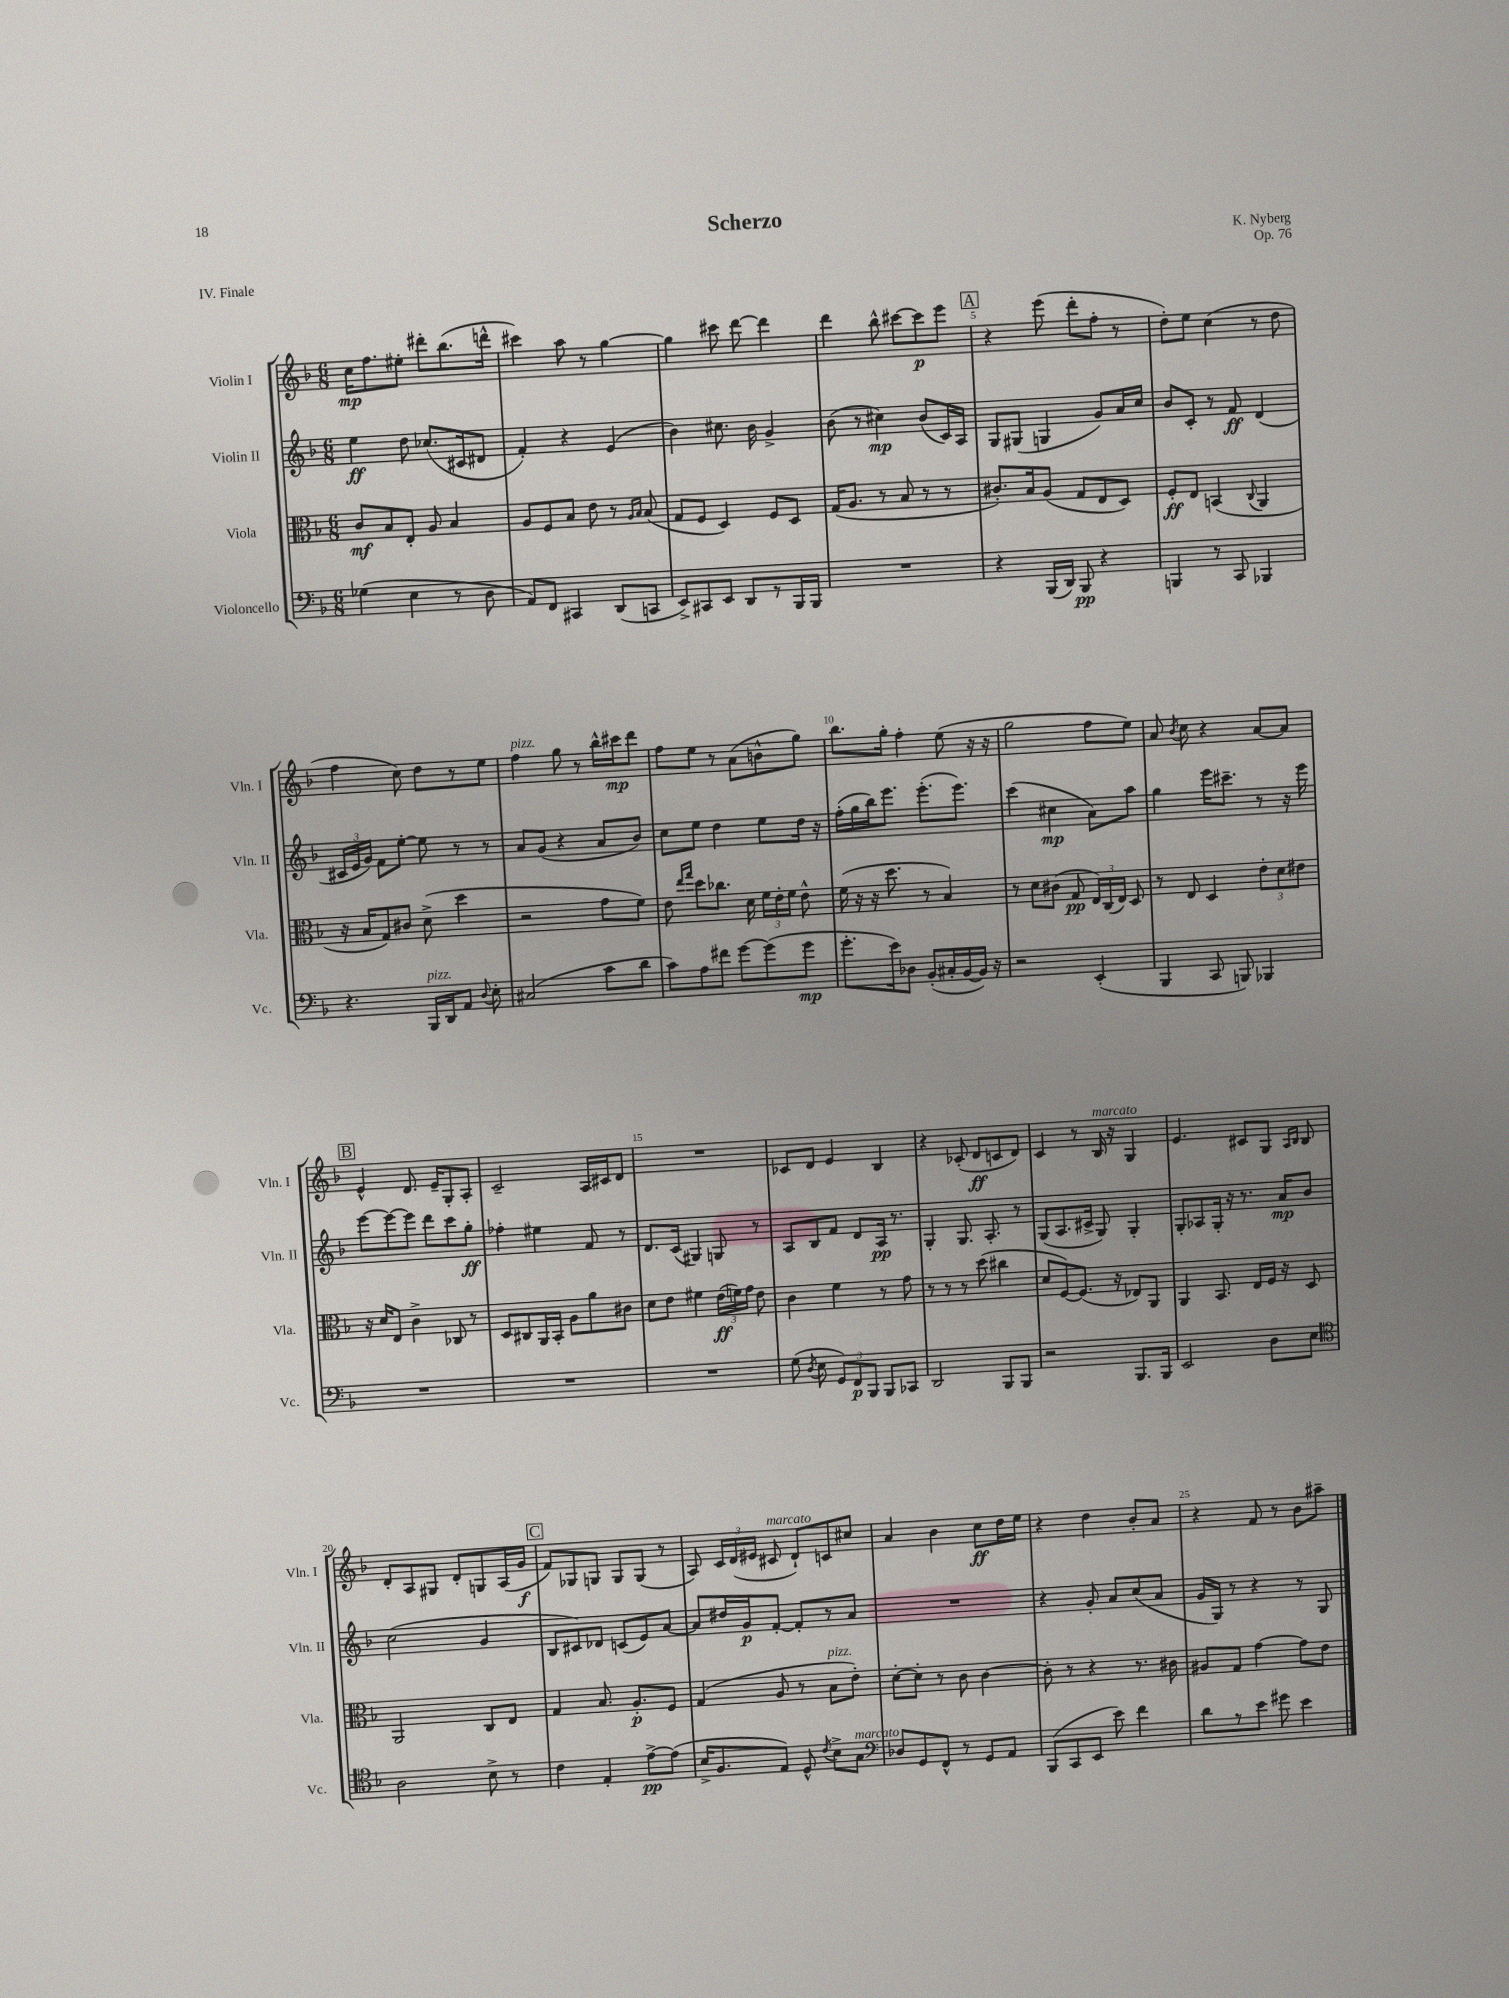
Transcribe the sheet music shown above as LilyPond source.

\header { title = "Scherzo" composer = "K. Nyberg" opus = "Op. 76" piece = "IV. Finale" }
<<
\new StaffGroup <<
\new Staff = "s0" \with { instrumentName = "Violin I" shortInstrumentName = "Vln. I" } {
    \clef treble \key f \major \numericTimeSignature \time 6/8
    \autoBeamOff c''16[\mp f''8. eis''8]-. dis'''8[-. bes''8.( d'''16]-^ |
    cis'''4) a''8 r8 g''4~ |
    g''4 cis'''8 d'''8~ d'''4 |
    d'''4 bes''8-^ cis'''8[~ cis'''8\p e'''8] |
    \mark \markup { \box "A" } r4 e'''8( d'''8[-. f''8]-. r8 |
    d''8[-.) e''8] c''4( r8 d''8 |
    f''4 c''8) d''8[ r8 e''8] |
    f''4^\markup { \italic "pizz." } g''8 r8 bes''16[-^ cis'''16\mp d'''8] |
    f''8[ e''8] r8 a'8[( b'8-^ g''8]) |
    bes''8.[ g''16]-. f''4-. e''8( r16 r16 |
    g''2 f''8[ e''8]) |
    a'8 \acciaccatura { bes'8 } c''8 r4 a'8[~ a'8] |
    \mark \markup { \box "B" } e'4-^ d'8. e'16[-- g8-. a8]-. |
    c'2-- a16[ cis'16 d'8] |
    R2. |
    ces'8[ d'8] e'4 bes4 |
    r4 ces'8-.( d'8[\ff c'8 d'8]) |
    c'4 r8 bes16^\markup { \italic "marcato" } r16 g4 |
    e'4. cis'8[ g8] \grace { a16[ bes16] } bes8 |
    d'8[-. a8 gis8] d'8[-. g8 a16( g'16]\f |
    \mark \markup { \box "C" } f'8[) ges8 g8] g8[ g8]( r8 |
    a8) \tuplet 3/2 { c'16[ d'16( eis'16] } cis'8^\markup { \italic "marcato" } d'8[-!) c'8 cis''8] |
    a'4 bes'4 c''8[\ff d''16 e''16] |
    r4 d''4 bes'8[-. a'8] |
    r4 f'8 r8 bes'8[ ais''8]-- \bar "|." |
}
\new Staff = "s1" \with { instrumentName = "Violin II" shortInstrumentName = "Vln. II" } {
    \clef treble \key f \major \numericTimeSignature \time 6/8
    \autoBeamOff e''4\ff d''8 ces''8.[( cis'16 dis'8] |
    f'4-.) r4 e'4( |
    bes'4) cis''8. bes'16 g'4-> |
    bes'8( r8 cis''4\mp) bes'8[( c'16) a16] |
    \mark \markup { \box "A" } g8[ gis8]( g4 g'8[) a'16 c''16] |
    bes'8[ c'8]-. r8 f'8\ff d'4( |
    \tuplet 3/2 { cis'16[ e'16 g'16]) } f'8[ e''8]~-. e''8 r8 r8 |
    a'8[ g'8]( r4 a'8[ bes'8]) |
    c''8[ e''8] d''4 e''8[ d''16] r16 |
    f''16[-.( g''16 bes''16) e'''8.] e'''8.[-.( e'''8.]) |
    c'''4( cis''4\mp a'8[) a''8] |
    g''4 e'''16[ cis'''8.]-- r8 r16 e'''16 |
    \mark \markup { \box "B" } e'''8[~ e'''8~ e'''8] d'''8[ c'''8 g''8]-.\ff |
    fes''4-. eis''4 f'8 r8 |
    d'8.[ c'16]( gis4) g8 r8 |
    a8[ bes8 f'8] d'8[ a16]\pp r8. |
    g4-. g8. a8.-. r8 |
    g8[( a8. cis'16]-> g8) g4-. |
    g8[-. aes8 g16]-. r16 r8. a'16[\mp bes'8] |
    c''2( g'4 |
    \mark \markup { \box "C" } bes8[ cis'8) des'8] c'8[( e'8) a'8]~ |
    a'8[ dis''16 g'16\p f'8]~-. f'8[-. r8 a'8] |
    R2. |
    r4 g'8-. a'8[ c''8( a'8] |
    g'16[ g16]) r8 r4 r8 g8 \bar "|." |
}
\new Staff = "s2" \with { instrumentName = "Viola" shortInstrumentName = "Vla." } {
    \clef alto \key f \major \numericTimeSignature \time 6/8
    \autoBeamOff c'8[\mf bes8 e8]-. a8 bes4 |
    a8[ f8 bes8] e'8 r8 \grace { a16[ bes16] } bes8( |
    g8[ f8] d4) f8[ d8] |
    g16[( a8.] r8 bes8 r8 r8 |
    \mark \markup { \box "A" } cis'8.[-.) bes16 a8]( g8[ e8 d8]) |
    f8[-.\ff e8] b,4( \appoggiatura { c8 } a,4 |
    r16 bes16[ g8) cis'8] d'8->( d''4 |
    r2 g'8[ f'8]) |
    e'8 \grace { e''16[ g''16] } d''8[ ces''8.] d'16 \tuplet 3/2 { f'16[ e'16-. f'16] } e'8-^ |
    f'16( r16 r16 d''8. r8 bes4) |
    r8 d'8[ cis'8]( g8\pp \tuplet 3/2 { e16[) c16( e16]) } d8 |
    r8 e8 d4 \tuplet 3/2 { e'8[-. d'8 eis'8] } |
    \mark \markup { \box "B" } r16 d'16[ e8] c'4-> ces8 r8 |
    d8[ cis8 a,16 bes,16]-. a8[ a'8 cis'8] |
    d'8[ e'8] fis'4 \tuplet 3/2 { e'16[\ff( f'16) g'16] } e'8 |
    c'4 f'4 r8 g'8 |
    r8 r8 r8 d''8( cis''4 |
    d'8[ f8~) f8.]( r16 ees8[) a,8] |
    a,4 bes,8. e16[ f16] r16 d8 |
    a,2 c8[ e8] |
    \mark \markup { \box "C" } g4 bes8. a8.[-.\p f8] |
    g4( a8 r8 bes8[^\markup { \italic "pizz." } e'8]-.) |
    d'8[~-. d'8]-. r8 c'8 c'4~ |
    c'8-. r8 r4 r8. cis'16 |
    ais8[ g8] g'4~ g'8[ e'8] \bar "|." |
}
\new Staff = "s3" \with { instrumentName = "Violoncello" shortInstrumentName = "Vc." } {
    \clef bass \key f \major \numericTimeSignature \time 6/8
    \autoBeamOff ges4( e4 r8 d8 |
    a,8[) f,8] cis,4 d,8[( c,8] |
    e,8[->) cis,8 e,8] d,8[ r8 bes,,16 bes,,16] |
    R2. |
    \mark \markup { \box "A" } r4 bes,,16[( d,16]) bes,,8\pp r4 |
    b,,4 r8 c,8 bes,,4 |
    r4. bes,,16[^\markup { \italic "pizz." } d,16 a,8] \appoggiatura { d8 } e8-. |
    cis2( c'8[ d'8] |
    c'8[) a8 fis'8] g'8[~ g'8( g'8]\mp |
    g'8.[-. e'16) des8] bes,8[-.( cis16-. bes,16~ bes,16]) r16 |
    r2 e,4-.( |
    bes,,4 c,8 b,,8) bes,,4 |
    \mark \markup { \box "B" } R2. |
    R2. |
    R2. |
    g8( \acciaccatura { d8 } e8 \tuplet 3/2 { g,8[) f,8\p bes,,8] } bes,,8[ ces,8] |
    d,2 bes,,8[ bes,,8] |
    r2 bes,,8.[ bes,,16] |
    e,2 d8[ e8] |
    \clef tenor a2 bes8-> r8 |
    \mark \markup { \box "C" } c'4 e4-. e'8[~->\pp e'8]( |
    bes16[-> f8. e8]) d8-^ \acciaccatura { c'8 } bes8[-> g8]^\markup { \italic "marcato" } |
    \clef bass des8[ g,8 f,8]-^ r8 g,8[ a,8] |
    bes,,8[( c,8 e,8] e'8) f'4 |
    d'8[ r8 e'8] gis'8 e'4 \bar "|." |
}
>>
>>
\layout { \context { \Score \override BarNumber.break-visibility = ##(#f #t #t) barNumberVisibility = #(every-nth-bar-number-visible 5) } }
